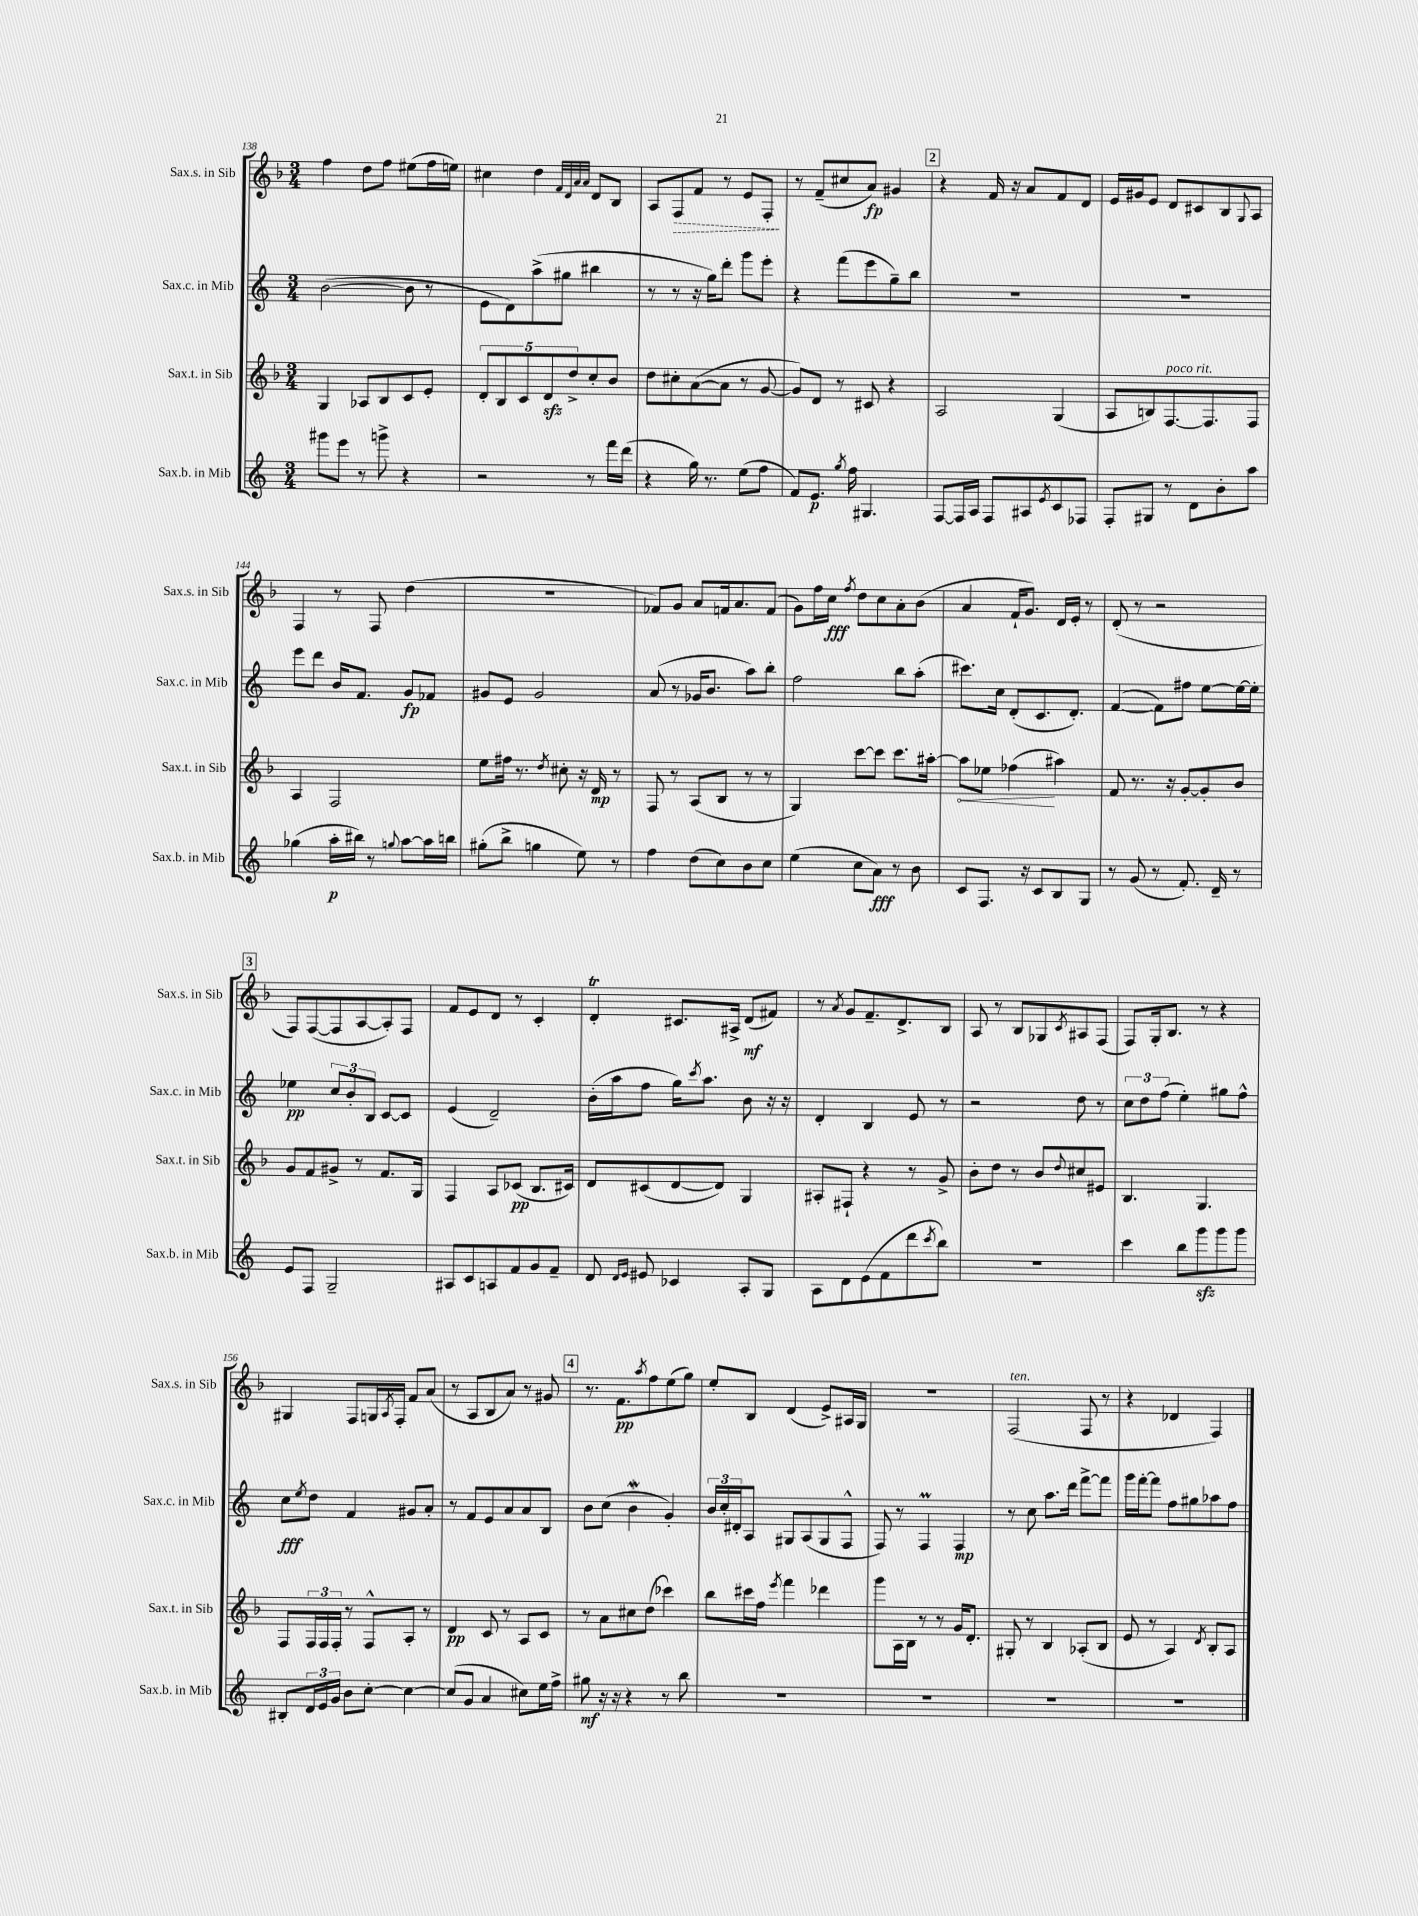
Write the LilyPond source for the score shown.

<<
\new StaffGroup <<
\new Staff = "s0" \with { instrumentName = "Sax.s. in Sib" shortInstrumentName = "Sax.s. in Sib" } {
    \clef treble \key f \major \numericTimeSignature \time 3/4
    f''4 d''8 f''8 eis''8( f''16 e''16) |
    cis''4 d''4 \grace { f'32 d'32 a'32 a'32 } d'8 bes8 |
    a8 \once \override Hairpin.style = #'dashed-line f8\> f'8 r8 e'8 f8-.\! |
    r8 f'8--( cis''8 a'8\fp) gis'4 |
    \mark \markup { \box "2" } r4 f'16 r16 a'8 f'8 d'8 |
    e'16 gis'16 e'8 d'8 cis'8 bes8 \appoggiatura { g8 } a8 |
    f4 r8 f8 d''4( |
    R2. |
    fes'8) g'8 a'8 f'16 a'8. f'8( |
    g'8) f''16 c''16\fff \acciaccatura { f''8 } d''8 c''8 a'8-. bes'8( |
    a'4 f'16-! g'8.) d'16 e'16-. r8 |
    d'8-.( r8 r2 |
    \mark \markup { \box "3" } f8) f8~( f8 a8~ a8-.) f8 |
    f'8 e'8 d'8 r8 c'4-. |
    d'4-.\trill cis'8. ais16-> d'8\mf( fis'8) |
    r8 \acciaccatura { a'8 } g'8 f'8.-- d'8.-> bes8 |
    a8 r8 bes8 ges8 \acciaccatura { c'8 } ais8 f8( |
    f8) g16-. bes8. r8 r4 |
    gis4 f8 g16 \acciaccatura { a8 } f16-. f'8 a'8( |
    r8 a8 bes8 a'8) r8 gis'8 |
    \mark \markup { \box "4" } r8. f'8.\pp \acciaccatura { a''8 } f''8 e''8( g''8) |
    e''8-. bes8 d'4( e'8->) ais16 g16 |
    R2. |
    f2^\markup { \italic "ten." }( f8 r8 |
    r4 des'4 f4) \bar "|." |
}
\new Staff = "s1" \with { instrumentName = "Sax.c. in Mib" shortInstrumentName = "Sax.c. in Mib" } {
    \clef treble \key c \major \numericTimeSignature \time 3/4
    b'2~( b'8 r8 |
    e'8 d'8) a''8->( gis''8 bis''4 |
    r8 r8 r16 g''16) d'''8-. g'''8 e'''8-. |
    r4 f'''8( e'''8 g''8--) b''8 |
    \mark \markup { \box "2" } R2. |
    R2. |
    e'''8 d'''8 b'16 f'8. g'8\fp fes'8 |
    gis'8 e'8 gis'2 |
    a'8( r8 ges'16 b'8. a''8) b''8-. |
    f''2 b''8 a''8-.( |
    cis'''8.) c''16 d'8-.( c'8. d'8.-.) |
    f'4~( f'8) fis''8 e''8~ e''16~ e''16-. |
    \mark \markup { \box "3" } ees''4\pp \tuplet 3/2 { c''8 b'8-. b8 } c'8~ c'8 |
    e'4( d'2--) |
    b'16-.( a''16 f''8 g''16) \acciaccatura { c'''8 } a''8. b'8 r16 r16 |
    d'4-. b4 e'8 r8 |
    r2 d''8 r8 |
    \tuplet 3/2 { c''8 d''8 f''8( } e''4-.) gis''8 f''8-^ |
    c''8\fff \acciaccatura { e''8 } d''8 f'4 gis'8 a'8-. |
    r8 f'8 e'8 a'8 a'8 b8 |
    \mark \markup { \box "4" } b'8 c''8( b'4\mordent g'4-.) |
    \tuplet 3/2 { b'16 c''16-. dis'16-. } a8 gis8 a8( gis8 f8-^ |
    f8) r8 f4\prall f4\mp |
    r8 c''8 a''8. d'''16 f'''8~-> f'''8 |
    g'''16 f'''16~-. f'''8 f''8 gis''8 aes''8 f''8 \bar "|." |
}
\new Staff = "s2" \with { instrumentName = "Sax.t. in Sib" shortInstrumentName = "Sax.t. in Sib" } {
    \clef treble \key f \major \numericTimeSignature \time 3/4
    g4 aes8 bes8 c'8 e'8-. |
    \tuplet 5/4 { d'8-. bes8 c'8 d'8\sfz d''8-> } c''8-. bes'8 |
    d''8 cis''8-. a'8~( a'8 r8 g'8~ |
    g'8) d'8 r8 cis'8 r4 |
    \mark \markup { \box "2" } a2 g4( |
    a8 b8) f8.~^\markup { \italic "poco rit." } f8. f8 |
    a4 f2 |
    e''8 fis''16 r8. \acciaccatura { d''8 } cis''8-. r16 d'16\mp r8 |
    f8 r8 a8( bes8 r8 r8 |
    g4) c'''8~ c'''8 c'''8. ais''16~-. |
    \once \override Hairpin.circled-tip = ##t ais''8\< ees''8 fes''4\!( ais''4) |
    f'8 r8. r16 g'8~-. g'8-. bes'8 |
    \mark \markup { \box "3" } g'8 f'8 gis'8-> r8 f'8. g16 |
    f4 a8 ces'8\pp( bes8. cis'16) |
    d'8 cis'8( d'8~ d'8) g4 |
    ais8-. fis8-! r4 r8 g'8-> |
    bes'8-. d''8 r8 bes'8 \appoggiatura { d''8 } cis''8 eis'8 |
    bes4. g4. |
    f8 \tuplet 3/2 { f16 f16 f16-. } r8 f8-^ a8-. r8 |
    d'4\pp c'8 r8 a8 c'8 |
    \mark \markup { \box "4" } r8 a'8 cis''8 d''8( ces'''4) |
    bes''8 cis'''16 f''16 \acciaccatura { e'''8 } f'''4 des'''4 |
    g'''8 a16 bes16 r8 r8 g'16 d'8.-. |
    gis8-. r8 bes4 aes8-.( bes8 |
    e'8 r8 a4) \acciaccatura { d'8 } bes8-. a8 \bar "|." |
}
\new Staff = "s3" \with { instrumentName = "Sax.b. in Mib" shortInstrumentName = "Sax.b. in Mib" } {
    \clef treble \key c \major \numericTimeSignature \time 3/4
    gis'''8 e'''8 r8 g'''8-> r4 |
    r2 r8 f'''16 d'''16( |
    r4 g''16) r8. e''8( f''8 |
    f'8) e'8.\p \acciaccatura { g''8 } f''16 gis4. |
    \mark \markup { \box "2" } f8~ f16 a16 f8 ais8 \acciaccatura { e'8 } c'8 fes8 |
    f8-. gis8 r8 d'8 b'8-. a''8 |
    ges''4( a''16-.\p bis''16) r8 \appoggiatura { g''8 } a''8~ a''16 b''16 |
    gis''8-.( b''8-> g''4 e''8) r8 |
    f''4 d''8( c''8) b'8 c''8 |
    e''4( c''8 a'8\fff) r8 b'8 |
    c'8 f8. r16 c'8 b8 g8 |
    r8 g'8( r8 f'8.-.) d'16-- r8 |
    \mark \markup { \box "3" } e'8 f8 g2-- |
    ais8 c'8 a8 f'8 g'8 f'8-- |
    d'8 \grace { d'16 e'16 } eis'8 ces'4 a8-. g8 |
    a8 d'8 e'8( f'8 d'''8 \acciaccatura { c'''8 } b''8) |
    R2. |
    c'''4 b''8 g'''8\sfz g'''8 g'''8 |
    bis8-. \tuplet 3/2 { d'16 e'16 g'16 } b'8 c''8~-. c''4~ |
    c''8( g'8 a'4 cis''8) e''16 f''16-> |
    \mark \markup { \box "4" } gis''8\mf r16 r16 r4 r8 b''8 |
    R2. |
    R2. |
    R2. |
    R2. \bar "|." |
}
>>
>>
\layout { \context { \Score currentBarNumber = #138 } }
